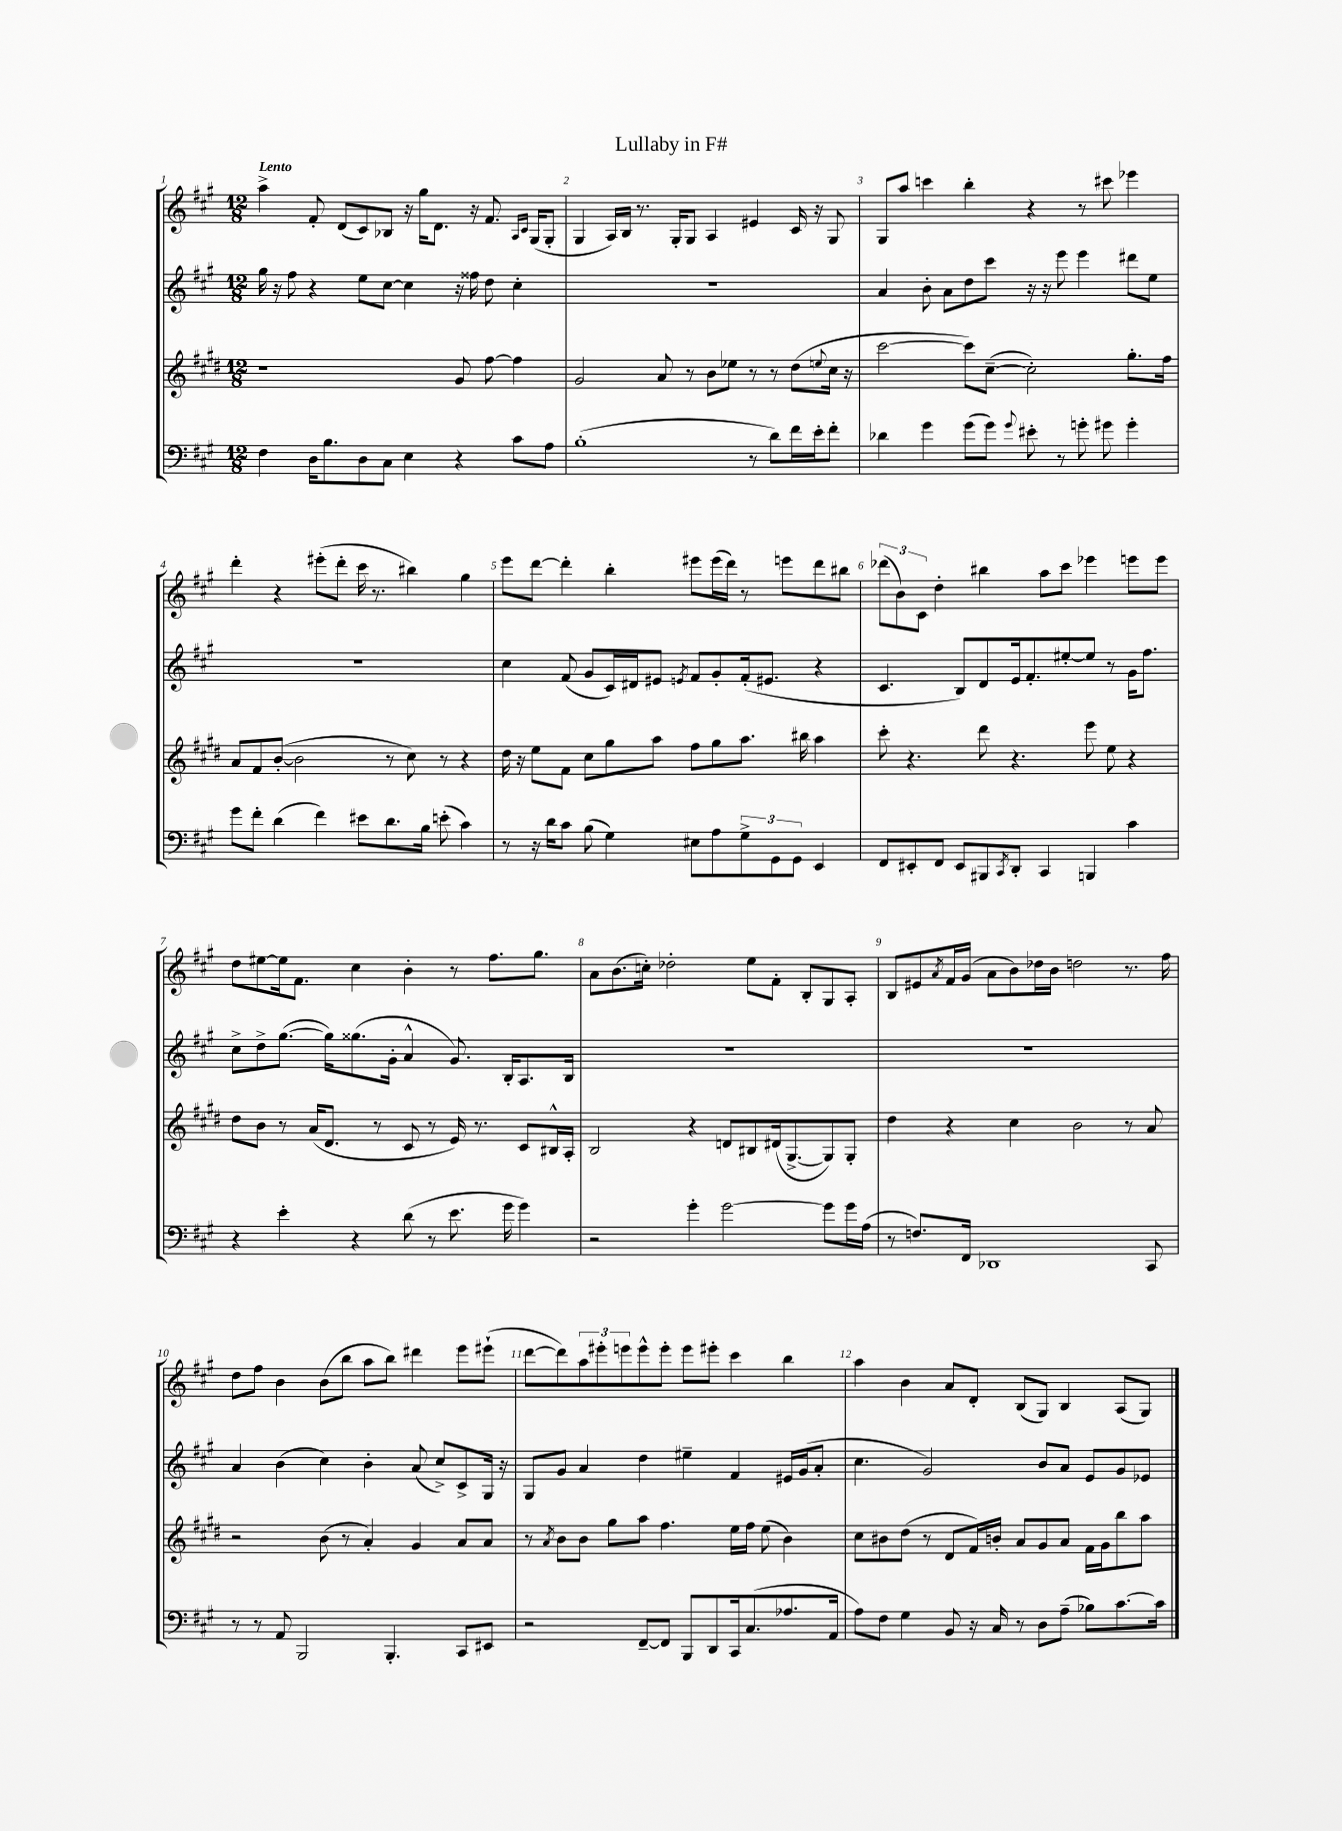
\header { title = "Lullaby in F#" }
<<
\new StaffGroup <<
\new Staff = "s0" {
    \clef treble \key a \major \numericTimeSignature \time 12/8 \tempo "Lento"
    a''4-> fis'8-. d'8( cis'8) bes8 r16 gis''16 d'8. r16 fis'8. \grace { a16 cis'16 } gis16( gis8-. |
    gis4 a16) b16 r8. gis16-. gis8 a4 eis'4 cis'16 r16 gis8 |
    gis8 a''8 c'''4 b''4-. r4 r8 cis'''8 ees'''4 |
    d'''4-. r4 eis'''8-.( d'''8-. cis'''16 r8. bis''4) gis''4 |
    e'''8 d'''8~ d'''4-. b''4-. eis'''8 eis'''16( d'''16) r8 e'''8 d'''8 bis''8 |
    \tuplet 3/2 { des'''8( b'8) cis'8 } d''4-. bis''4 a''8 cis'''8 ees'''4 e'''8 e'''8 |
    d''8 eis''8~ eis''16 fis'8. cis''4 b'4-. r8 fis''8. gis''8. |
    a'8 b'8.( c''16-.) des''2-. e''8 fis'8-. b8-. gis8 a8-. |
    b8 eis'8 \acciaccatura { a'8 } fis'16 gis'16( a'8 b'8) des''16 b'16 d''2 r8. fis''16 |
    d''8 fis''8 b'4 b'8( b''8 a''8 b''8) dis'''4 e'''8 eis'''8-!( |
    d'''8~ d'''8) \tuplet 3/2 { a''8 eis'''8-. e'''8 } e'''8-^ e'''8-. e'''8 eis'''8-. cis'''4 b''4 |
    a''4 b'4 a'8 d'8-. b8( gis8) b4 a8( gis8) \bar "|." |
}
\new Staff = "s1" {
    \clef treble \key a \major \numericTimeSignature \time 12/8
    gis''16 r16 fis''8 r4 e''8 cis''8~ cis''4 r16 fisis''16 d''8 cis''4-. |
    R1. |
    a'4 b'8-. a'8 d''8 cis'''8 r16 r16 e'''8 e'''4 dis'''8 e''8 |
    R1. |
    cis''4 fis'8( gis'8 cis'16) dis'16 eis'8 \acciaccatura { e'8 } fis'8 gis'8-. fis'16-.( eis'8. r4 |
    cis'4. b8) d'8 e'16 fis'8.-. eis''8~-. eis''8 r8 gis'16 fis''8. |
    cis''8-> d''8-> gis''8.~( gis''16) gisis''8.( gis'16-. a'4-^ gis'8.) b16-. a8. b16 |
    R1. |
    R1. |
    a'4 b'4( cis''4) b'4-. a'8( cis''8->) cis'8-> gis16 r16 |
    gis8 gis'8 a'4 d''4 eis''4-- fis'4 eis'16 gis'16( a'8-. |
    cis''4. gis'2) b'8 a'8 e'8 gis'8 ees'8 \bar "|." |
}
\new Staff = "s2" {
    \clef treble \key e \major \numericTimeSignature \time 12/8
    r1 gis'8 fis''8~ fis''4 |
    gis'2 a'8 r8 b'8 ees''8 r8 r8 dis''8( \appoggiatura { e''8 } cis''16 r16 |
    cis'''2~ cis'''8) cis''8~--( cis''2-.) gis''8.-. fis''16 |
    a'8 fis'8 b'8~-.( b'2 r8 cis''8) r8 r4 |
    dis''16 r16 e''8 fis'8 cis''8 gis''8 a''8 fis''8 gis''8 a''8. bis''16 a''4 |
    cis'''8-. r4. dis'''8 r4. e'''8 e''8 r4 |
    dis''8 b'8 r8 a'16( dis'8. r8 cis'8 r8 e'16) r8. cis'8 bis16-^ a16-. |
    b2 r4 d'8 bis8 dis'16( gis8.~-> gis8) gis8-. |
    dis''4 r4 cis''4 b'2 r8 a'8 |
    r2 b'8( r8 a'4-.) gis'4 a'8 a'8 |
    r8 \acciaccatura { a'8 } b'8 b'8 gis''8 a''8 fis''4. e''16 fis''16 e''8( b'4) |
    cis''8 bis'8 dis''8( r8 dis'8 fis'16) b'16-. a'8 gis'8 a'8 fis'16 gis'16 b''8 a''8 \bar "|." |
}
\new Staff = "s3" {
    \clef bass \key a \major \numericTimeSignature \time 12/8
    fis4 d16 b8. d8 cis8 e4 r4 cis'8 a8 |
    b1-.( r8 d'8) fis'16 e'16-. fis'8-. |
    des'4 gis'4 gis'8( gis'8) \appoggiatura { gis'8 } eis'8-. r8 g'8-. gis'8 gis'4-. |
    gis'8 fis'8-. d'4( fis'4) eis'8 d'8. b16 e'8-.( cis'4) |
    r8 r16 d'16 cis'8 b8( gis4) eis8 a8 \tuplet 3/2 { gis8-> gis,8 gis,8 } e,4 |
    fis,8 eis,8-. fis,8 eis,8 bis,,8 \acciaccatura { cis,8 } d,8-. cis,4 b,,4 cis'4 |
    r4 e'4-. r4 d'8( r8 e'8. gis'16 gis'4) |
    r2 gis'4-. gis'2~ gis'8 gis'16 a16( |
    r8 f8.) fis,16 des,1 cis,8 |
    r8 r8 a,8 b,,2 b,,4.-. cis,8 eis,8 |
    r2 fis,8~-- fis,8 b,,8 d,8 cis,16 cis8.( aes8. a,16 |
    a8) fis8 gis4 b,8 r16 cis16 r8 d8 a8--( bes8) cis'8.~ cis'16 \bar "|." |
}
>>
>>
\layout { \context { \Score \override BarNumber.break-visibility = ##(#f #t #t) barNumberVisibility = #all-bar-numbers-visible } }
